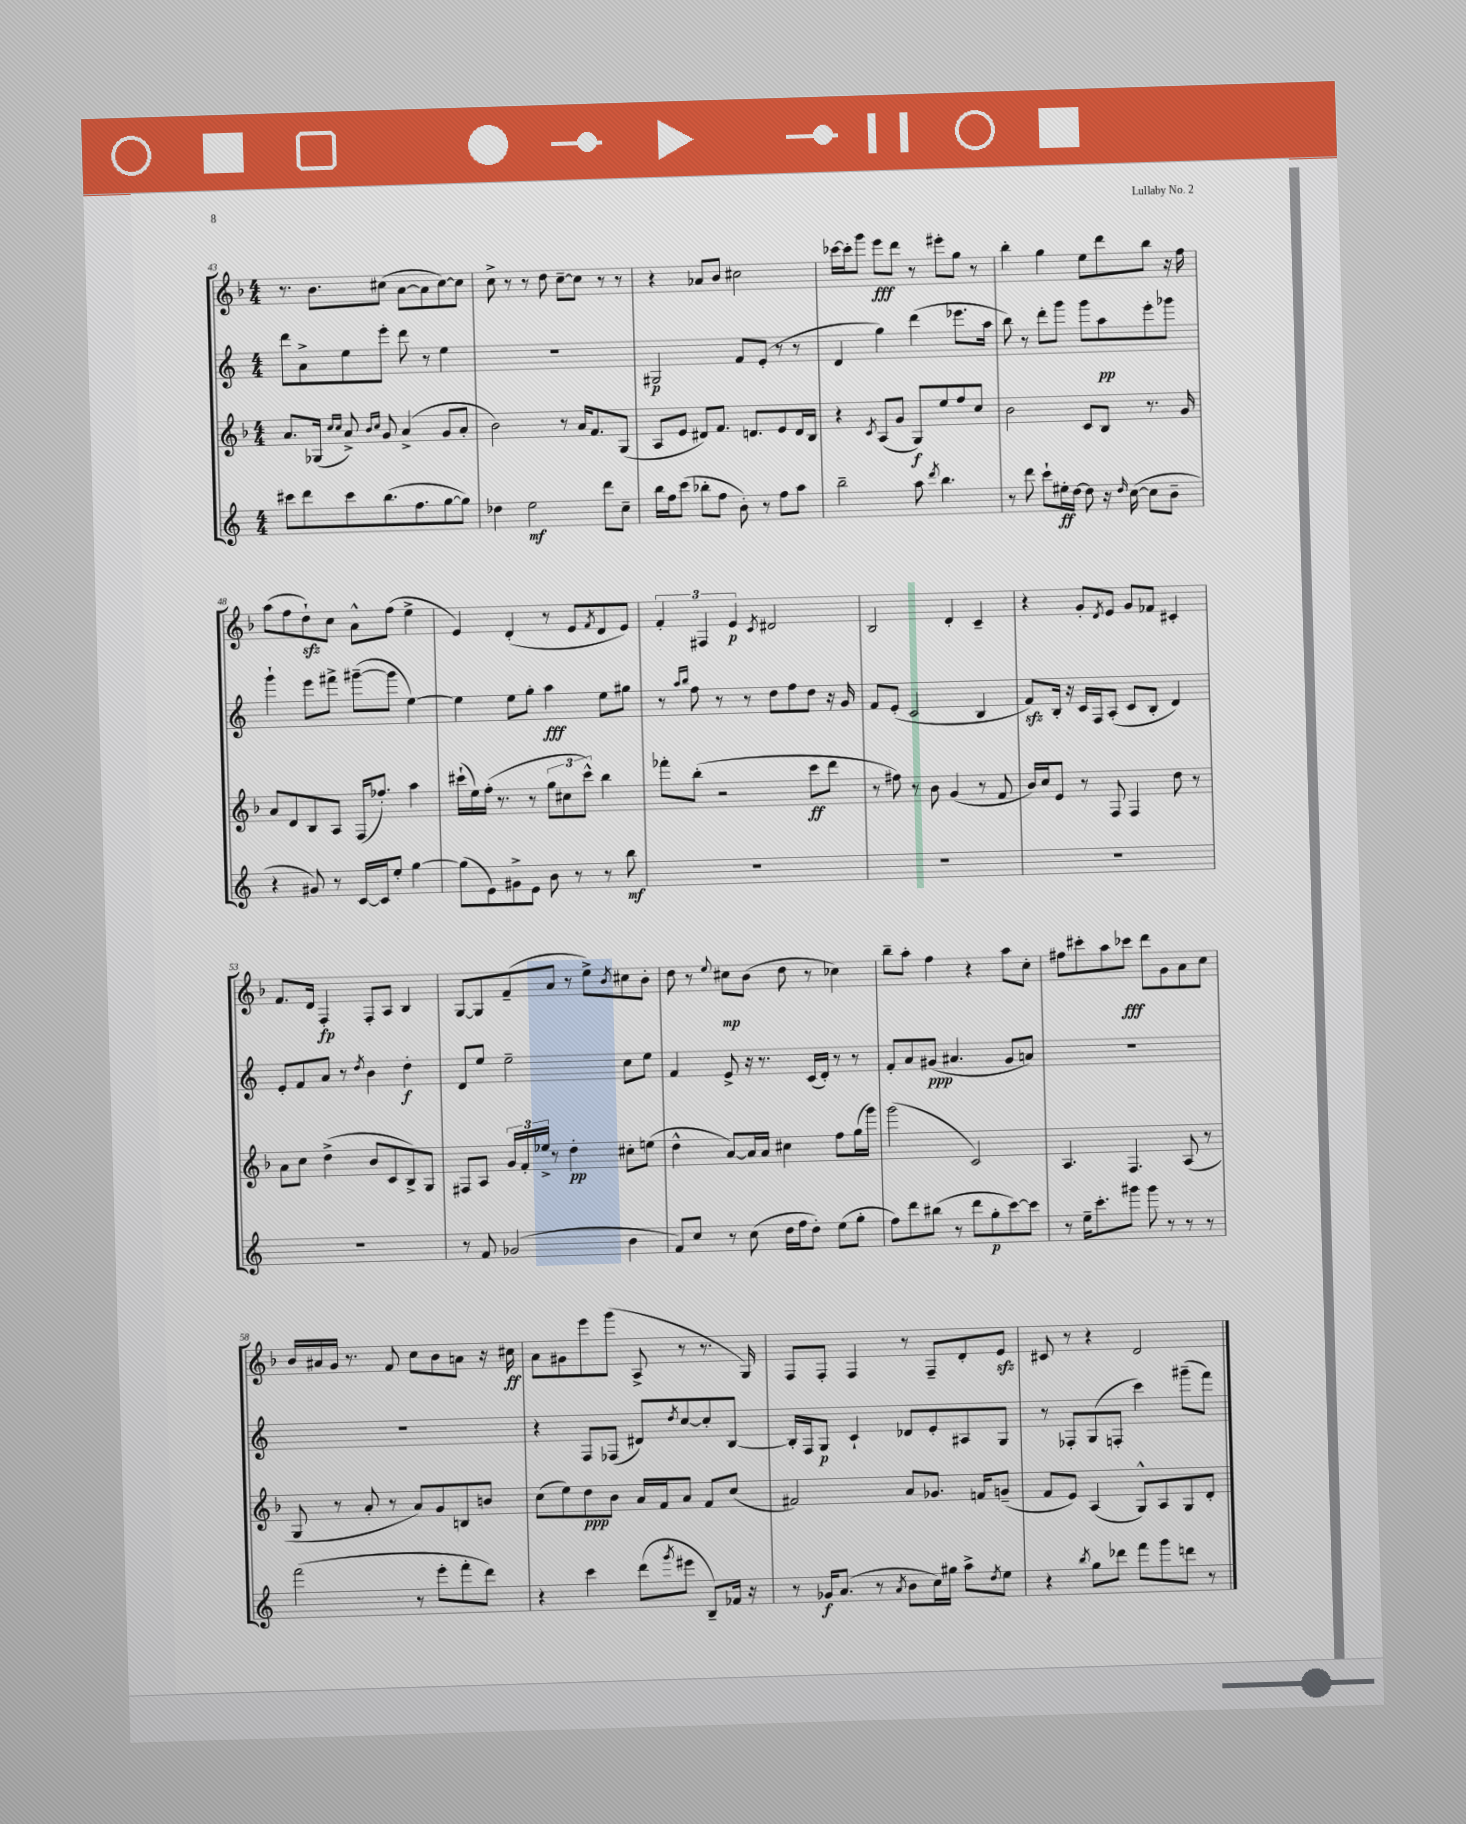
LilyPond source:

<<
\new StaffGroup <<
\new Staff = "s0" {
    \clef treble \key f \major \numericTimeSignature \time 4/4
    r8. bes'8. cis''8( a'8~ a'8 cis''8~) cis''8 |
    c''8-> r8 r8 d''8 c''8~-- c''8 r8 r8 |
    r4 aes'8 bes'8 cis''2 |
    ces'''16~ ces'''16-. g'''8 e'''8\fff d'''8 r8 eis'''8-. g''8 r8 |
    bes''4-. g''4 e''8 d'''8 bes''8 r16 f''16 |
    a''8( f''8 d''8-!\sfz) c''8 a'8-^ f''8( e''4-> |
    e'4) d'4-.( r8 e'8 \acciaccatura { f'8 } d'8 e'8) |
    \tuplet 3/2 { f'4-. fis4 e'4\p } \acciaccatura { c'8 } dis'2 |
    bes2 d'4-. c'4-- |
    r4 g'8-. \acciaccatura { d'8 } e'8 g'8 fes'8 cis'4-. |
    f'8. d'16 f4-.\fp f8-. a8 bes4 |
    g8~ g8 f'8--( a'8 r8 e''8->) \acciaccatura { bes'8 } cis''8 bes'8-. |
    d''8 r8 \appoggiatura { e''8 } cis''8\mp bes'8( d''8 r8 ces''4) |
    bes''8-- a''8-. f''4 r4 a''8 c''8-. |
    fis''8 cis'''8-. a''8 ces'''8\fff d'''8 g'8 a'8 c''8 |
    bes'16 ais'16 g'16 r8. f'8 c''8 bes'8 a'8 r16 cis''16\ff |
    a'8 gis'8 e'''8 g'''8( a8-> r8 r8. g16) |
    f8 f8-. f4 r8 f8-- d'8-. e'8\sfz |
    cis'8 r8 r4 d'2 \bar "|." |
}
\new Staff = "s1" {
    \clef treble \key c \major \numericTimeSignature \time 4/4
    d'''8 a'8-> e''8 e'''8-. d'''8 r8 e''4 |
    R1 |
    gis2\p f'8 e'8-.( r8 r8 |
    d'4 g''4) d'''4( ees'''8. a''16 |
    b''8) r8 d'''8-. g'''8 g'''8 a''8\pp e'''8-. ges'''8 |
    g'''4-! e'''8 fis'''8-> gis'''8~--( gis'''8 e''4~) |
    e''4 e''8 g''8-. a''4\fff e''8 gis''8 |
    r8 \grace { a''16 b''16 } f''8 r8 r8 d''8 f''8 d''8 r16 g'16 |
    f'8 e'8-.( c'2 b4 |
    f'8\sfz) b16-. r16 c'16 f16 a8-.( c'8 b8-. d'4) |
    e'8-. f'8 a'8 r8 \acciaccatura { d''8 } b'4 d''4-.\f |
    d'8 e''8 e''2-- c''8 e''8 |
    f'4 e'8-> r16 r8. c'16( d'16-.) r8 r8 |
    f'8-. a'8 gis'8\ppp( ais'4. gis'8 a'8) |
    R1 |
    R1 |
    r4 f8 fes8( dis'8) \acciaccatura { d''8 } c''8~ c''8-. b8~ |
    b16-. f16 g8\p c'4-! des'8 e'8-. ais8 g8 |
    r8 fes8-. g8( f8-. c'''4) gis'''8--( f'''8) \bar "|." |
}
\new Staff = "s2" {
    \clef treble \key f \major \numericTimeSignature \time 4/4
    a'8. ges16( \grace { c''16 c''16 } a'8->) \grace { bes'16 c''16 } g'8 a'4->( g'8 a'8-. |
    bes'2) r8 a'16 f'8. g8( |
    a8 e'8 dis'8) f'8. d'8. e'8 d'16 bes16 |
    r4 \acciaccatura { c'8 } a8( g'8 g8\f) e''8 f''8 c''8 |
    bes'2 c'8 bes8 r8. g'16 |
    a'8 d'8 bes8 a8 f16( fes''8.-.) a''4 |
    cis'''16-!( e''16) f''16-.( r8. r8 \tuplet 3/2 { g''8 cis''8 cis'''8-^) } bes''4 |
    fes'''8-. bes''8-.( r2 c'''8\ff d'''8 |
    r8 fis''8) r8 bes'8 g'4( r8 f'8 |
    bes'16) c''16 e'8 r8 f8 f4 d''8 r8 |
    a'8 c''8 d''4->( bes'8 c'8 bes8->) g8 |
    fis8 a8 \tuplet 3/2 { g'16 f'16-. ees''16-> } r8 d''4-.\pp cis''8-. e''8( |
    d''4-^ a'8~) a'16 a'16 cis''4 f''8 g''16( g'''16) |
    g'''2( c'2) |
    a4. f4. a8( r8 |
    g8 r8 a'8-. r8 a'8) g'8 b8 b'8 |
    c''8( e''8) d''8\ppp bes'8 a'16 f'16 a'8 f'8 c''8( |
    fis'2) a'8 ges'8. f'16 g'8--( |
    f'8 e'8) a4( g8-^) a8 g8 d'8-. \bar "|." |
}
\new Staff = "s3" {
    \clef treble \key c \major \numericTimeSignature \time 4/4
    cis'''8 d'''8 cis'''8 b''8.( f''8. g''8~ g''8) |
    des''4 e''2\mf d'''8 c''8-- |
    b''16 f''16 c'''8( bes''8-. f''8 b'8-.) r8 f''8 a''8 |
    b''2-- a''8 \acciaccatura { d'''8 } b''4. |
    r8 d'''8 c'''8-! eis''16-.\ff d''16~ d''8 r16 \grace { d''16 } c''16~( c''8 b'8-- |
    r4 gis'8) r8 c'16~ c'16 e''8-. g''4~ |
    g''8( e'8) gis'8-> e'8 b'8 r8 r8 b''8\mf |
    R1 |
    R1 |
    R1 |
    R1 |
    r8 f'8 ges'2( b'4 |
    f'8) c''8 r8 c''8( d''16 f''16 d''8-.) e''8( g''8-. |
    f''8) d'''8 bis''8( r8 d'''8 g''8-.\p c'''8~) c'''8 |
    r8 e''16-- c'''8.-. gis'''8 gis'''8 r8 r8 r8 |
    f'''2( r8 e'''8-. f'''8-. d'''8) |
    r4 c'''4 d'''8( \acciaccatura { g'''8 } eis'''8 b8--) fes'16 r16 |
    r8 ges'16\f a'8.( r8 \acciaccatura { a'8 } b'8 c''16) gis''16 a''8-> \acciaccatura { d''8 } e''8 |
    r4 \acciaccatura { b''8 } g''8 des'''8 f'''8 g'''8 d'''8 r8 \bar "|." |
}
>>
>>
\layout { \context { \Score currentBarNumber = #43 } }
